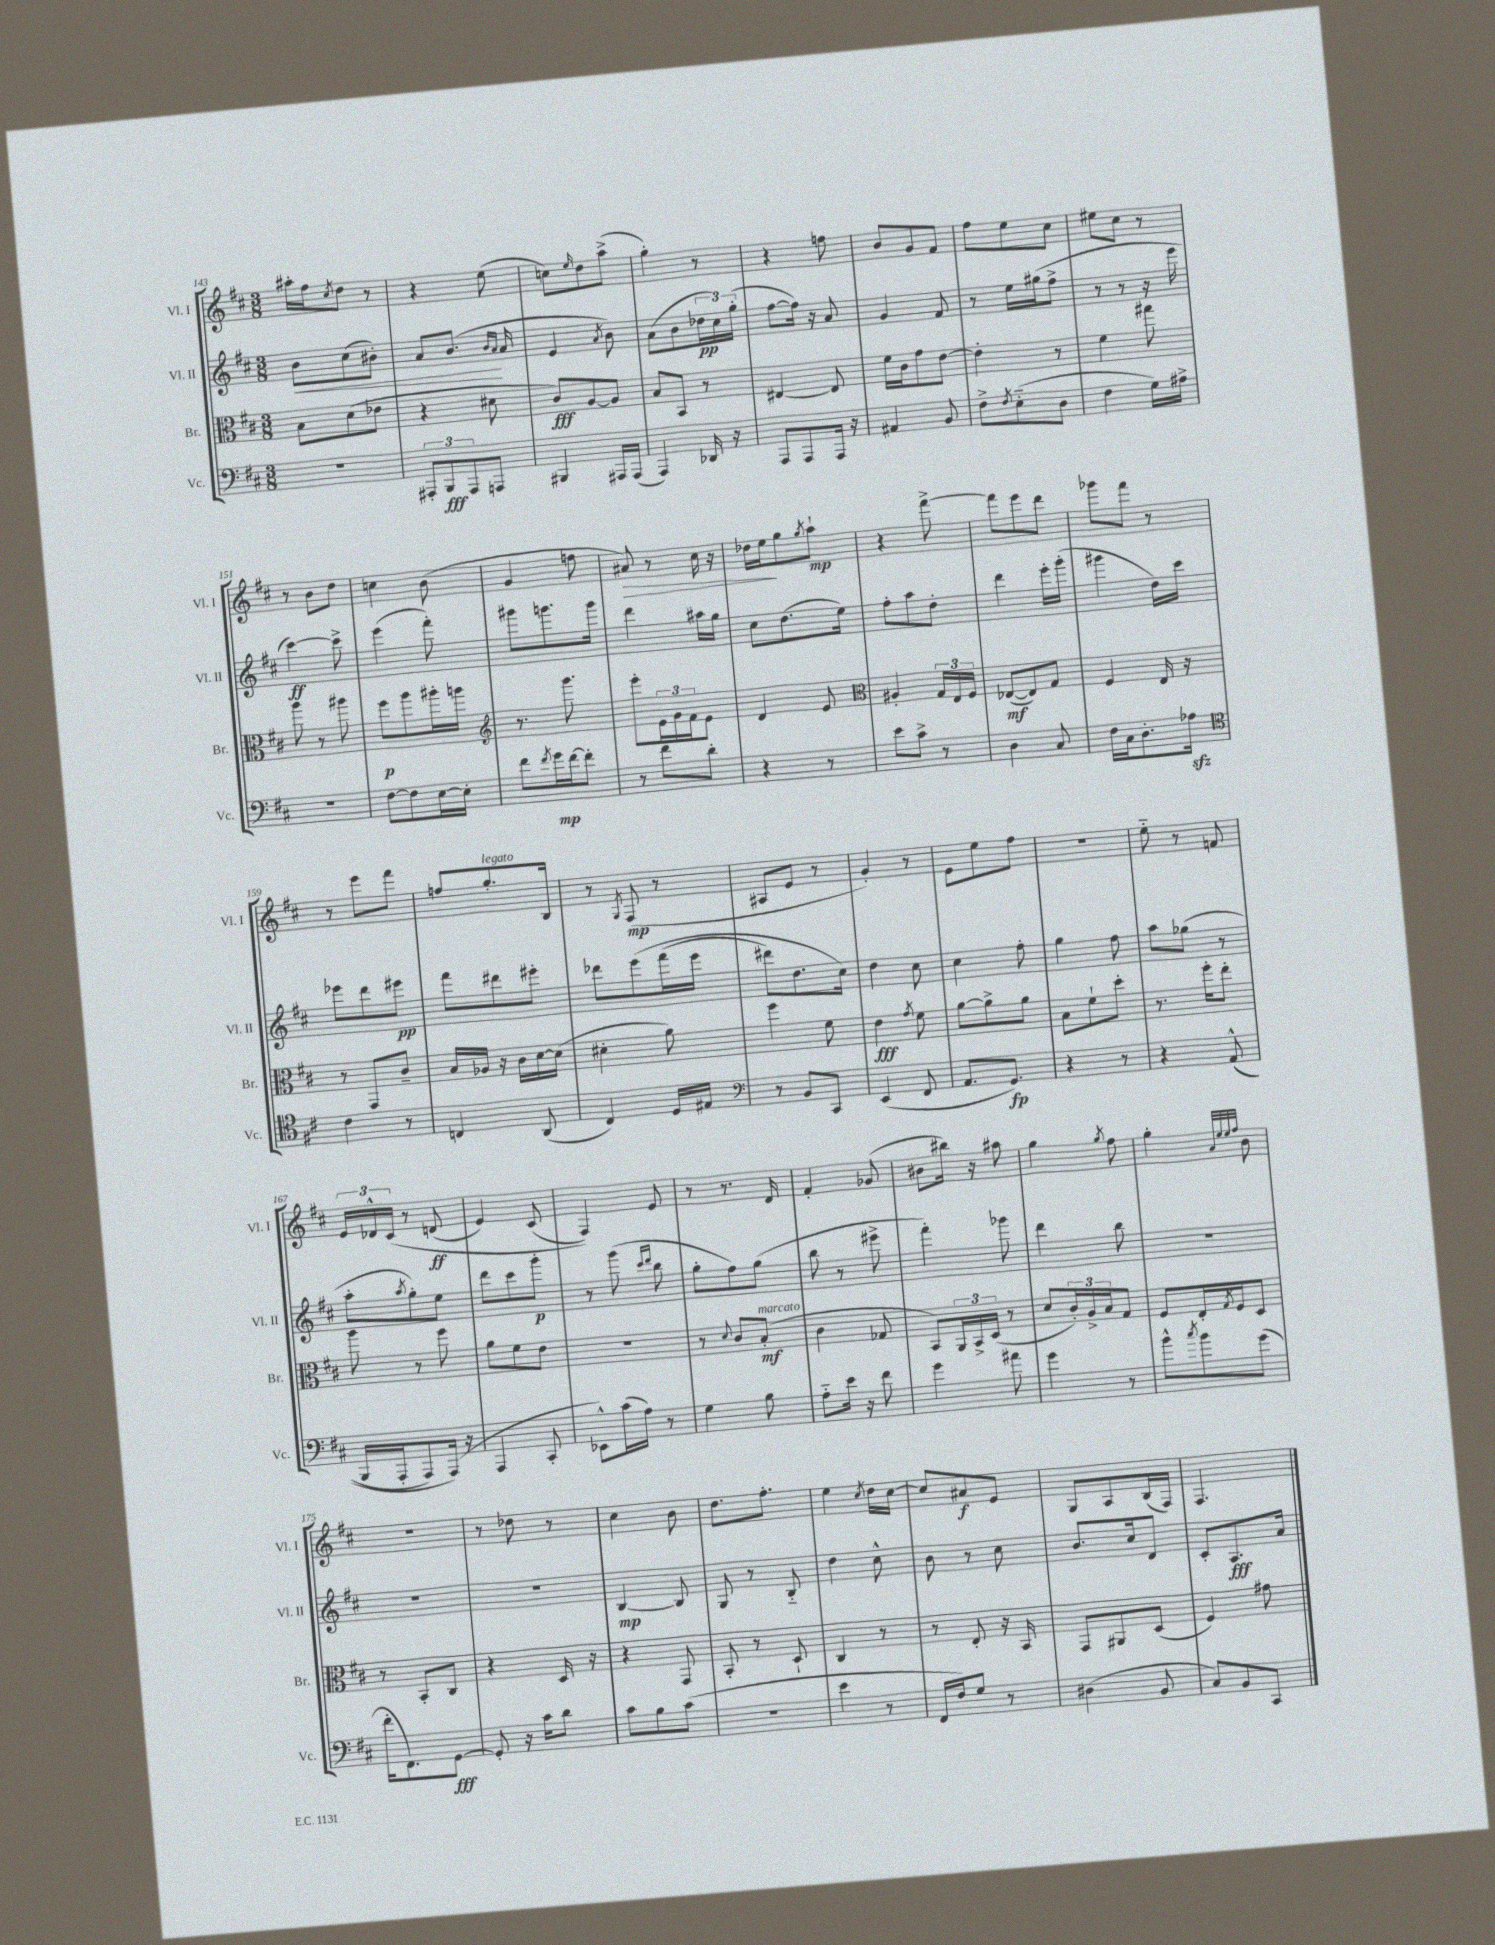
<<
\new StaffGroup <<
\new Staff = "s0" \with { instrumentName = "Vl. I" shortInstrumentName = "Vl. I" } {
    \clef treble \key d \major \numericTimeSignature \time 3/8
    ais''16-. fis''16 \acciaccatura { cis''8 } d''8 r8 |
    r4 e''8( |
    c''8) \grace { e''16 } d''8 a''8->( |
    g''4-.) r8 |
    r4 f''8 |
    b'8 g'8 fis'8 |
    fis''8 e''8 cis''8 |
    eis''8 cis''8 r8 |
    r8 b'8 d''8 |
    c''4 b'8( |
    g'4 f''8 |
    ais'8\>) r8 cis''16 r16 |
    des''16 e''16\! g''8 \acciaccatura { g''8 } a''8-!\mp |
    r4 fis'''8~-> |
    fis'''8 e'''8 d'''8 |
    ges'''8 fis'''8 r8 |
    r8 e'''8 fis'''8 |
    f''8 g''8.-.^\markup { \italic "legato" } b16 |
    r8 \acciaccatura { g8 } fis8\mp( r8 |
    ais8 e'8 r8 |
    g'4-.) r8 |
    e'8 e''8 fis''8 |
    R4. |
    e''8-_ r8 f'8 |
    \tuplet 3/2 { e'16 des'16-^ cis'16\( } r8 d'8\ff( |
    e'4) cis'8( |
    fis4)\) e'8 |
    r8 r8. d'16 |
    fis'4-. ges'8( |
    bis'8 bis''16) r16 ais''8 |
    g''4 \acciaccatura { g''8 } fis''8 |
    g''4-. \grace { a'32 e''32 e''32 fis''32 } b'8 |
    R4. |
    r8 des''8 r8 |
    cis''4 b'8 |
    d''8. fis''8.-. |
    e''4 \acciaccatura { cis''8 } d''16 cis''16~ |
    cis''8 ais'8\f e'8 |
    g8 a8 b16( fis16) |
    fis4. \bar "|." |
}
\new Staff = "s1" \with { instrumentName = "Vl. II" shortInstrumentName = "Vl. II" } {
    \clef treble \key d \major \numericTimeSignature \time 3/8
    b'8\< cis''8( bis'8-.) |
    a'8 b'8.\!( \grace { b'16 a'16 } a'16 |
    e'4 \acciaccatura { a'8 } b'8) |
    a'8( b'8 \tuplet 3/2 { des''16\pp cis''16) g''16-.( } |
    fis''8~ fis''16) r16 a'8 |
    g'4 fis'8 |
    r8 e''16 gis''16( fis''8-> |
    r8 r8 r16 e'''16 |
    cis'''4~\ff) cis'''8-> |
    e'''4( fis'''8-.) |
    gis'''8 g'''8. g'''16 |
    d'''4 ais''16 g''16 |
    cis''8 d''8.( e''16) |
    fis''8-. a''8 d''8-. |
    d'''4 e'''16-. g'''16-.( |
    gis'''4 d''16) cis'''16 |
    ees'''8 d'''8 eis'''8\pp |
    fis'''8 dis'''8 eis'''8-. |
    des'''8 e'''8\( fis'''16( e'''16 |
    dis'''8) d''8. cis''16\) |
    d''4 cis''8 |
    cis''4 fis''8-. |
    g''4 fis''8 |
    a''8 ges''8( r8 |
    a''8-. \acciaccatura { a''8 } g''8-.) e''8 |
    d'''8 cis'''8 g'''8-.\p |
    r8 g'''8( \grace { cis'''16 d'''16 } b''8 |
    g''8-. fis''8) g''8( |
    b''8 r8 eis'''8-> |
    fis'''4-.) ges'''8 |
    d'''4 b''8 |
    R4. |
    R4. |
    R4. |
    b4~\mp b8 |
    g8 r8 b8-_ |
    d''4 cis''8-^ |
    b'8 r8 cis''8 |
    b'8. cis''16 d'8 |
    cis'8-. a8.\fff a'16 \bar "|." |
}
\new Staff = "s2" \with { instrumentName = "Br." shortInstrumentName = "Br." } {
    \clef alto \key d \major \numericTimeSignature \time 3/8
    b8 d'8( ees'8 |
    r4 dis'8 |
    cis'8\fff) a8~ a8 |
    b8 b,8 r8 |
    eis4~ eis8 |
    fis'16 cis'16 g'8 e'8~ |
    e'4-. r8 |
    fis'4 gis''8 |
    a''8 r8 ais''8 |
    fis''8\p a''8 ais''16-. a''16 |
    \clef treble r8. g'''8. |
    e'''8-. \tuplet 3/2 { e'16 g'16 fis'16 } e'8 |
    d'4 e'8 |
    \clef alto ais4-. \tuplet 3/2 { g16 e16 fis16 } |
    ees8~\mf( ees8) g8 |
    fis4 e16 r16 |
    r8 g,8 cis'8-- |
    b16 aes16 r16 cis'16 d'16~ d'16( |
    dis'4-. a'8) |
    fis''4 fis'8 |
    e'4\fff \acciaccatura { g'8 } fis'8 |
    a'8~ a'8-> a'8 |
    b8 fis'8-! d''8-. |
    r8. fis''16-. e''8-. |
    a''8 r8 fis''8 |
    a'8 fis'8 e'8 |
    R4. |
    r8 \appoggiatura { d'8 } cis'8 b8-.\mf^\markup { \italic "marcato" }( |
    cis'4 ges8 |
    b,8) \tuplet 3/2 { a,16 b,16-> d16( } r8 |
    d'8 \tuplet 3/2 { cis'16-.) a16-> b16 } g8 |
    fis8 e16-. \acciaccatura { g8 } fis16 d8 |
    r8 b,8-. cis8 |
    r4 d16 r16 |
    r4 g,8 |
    b,8-. r8 d8-! |
    cis4 r8 |
    r8 e8-. r16 b,16 |
    g,8 ais,8 d8( |
    fis4) gis'8 \bar "|." |
}
\new Staff = "s3" \with { instrumentName = "Vc." shortInstrumentName = "Vc." } {
    \clef bass \key d \major \numericTimeSignature \time 3/8
    r4. |
    \tuplet 3/2 { ais,,8-. b,,8\fff ais,,8 } a,,8 |
    bis,,4 ais,,16 ais,,16( |
    a,,4) des,16 r16 |
    a,,8 a,,8 a,,16 r16 |
    ais,4 b,8 |
    fis8-> \acciaccatura { fis8 } e8-_( d8 |
    fis4 g16) ais16-> |
    r4. |
    fis8~ fis8 e16~ e16-. |
    fis'8 \acciaccatura { fis'8 } g'16\mp fis'16~ fis'8-. |
    r8 fis'8 d'8-. |
    r4 r8 |
    e'8 cis'8-> r8 |
    d4 cis8 |
    fis16 cis16 d8.-. aes16\sfz |
    \clef tenor cis'4 r8 |
    c4 a,8( |
    cis4) d16 eis16 |
    \clef bass r8 b,8 cis,8 |
    e,4( fis,8 |
    a,8. g,8.\fp) |
    r4 r8 |
    r4 a,8-^(\( |
    b,,16 a,,16-. a,,8) a,,16(\) r16 |
    a,,4 cis,8-. |
    ees,8-^) cis'16( a16) r8 |
    g4 b8 |
    a8-_ e'16 r16 fis'8 |
    g'4 ais'8 |
    g'4 r8 |
    b'8-^ \acciaccatura { cis''8 } b'8 g'8( |
    fis'16-. fis,8.) g,8~\fff |
    g,8-. r16 cis'16 d'8 |
    cis'8 b8 cis'8( |
    R4. |
    e'4 r8 |
    fis,16 fis16) g8 r8 |
    dis4( b,8 |
    cis8) b,8 cis,8 \bar "|." |
}
>>
>>
\layout { \context { \Score currentBarNumber = #143 } }
